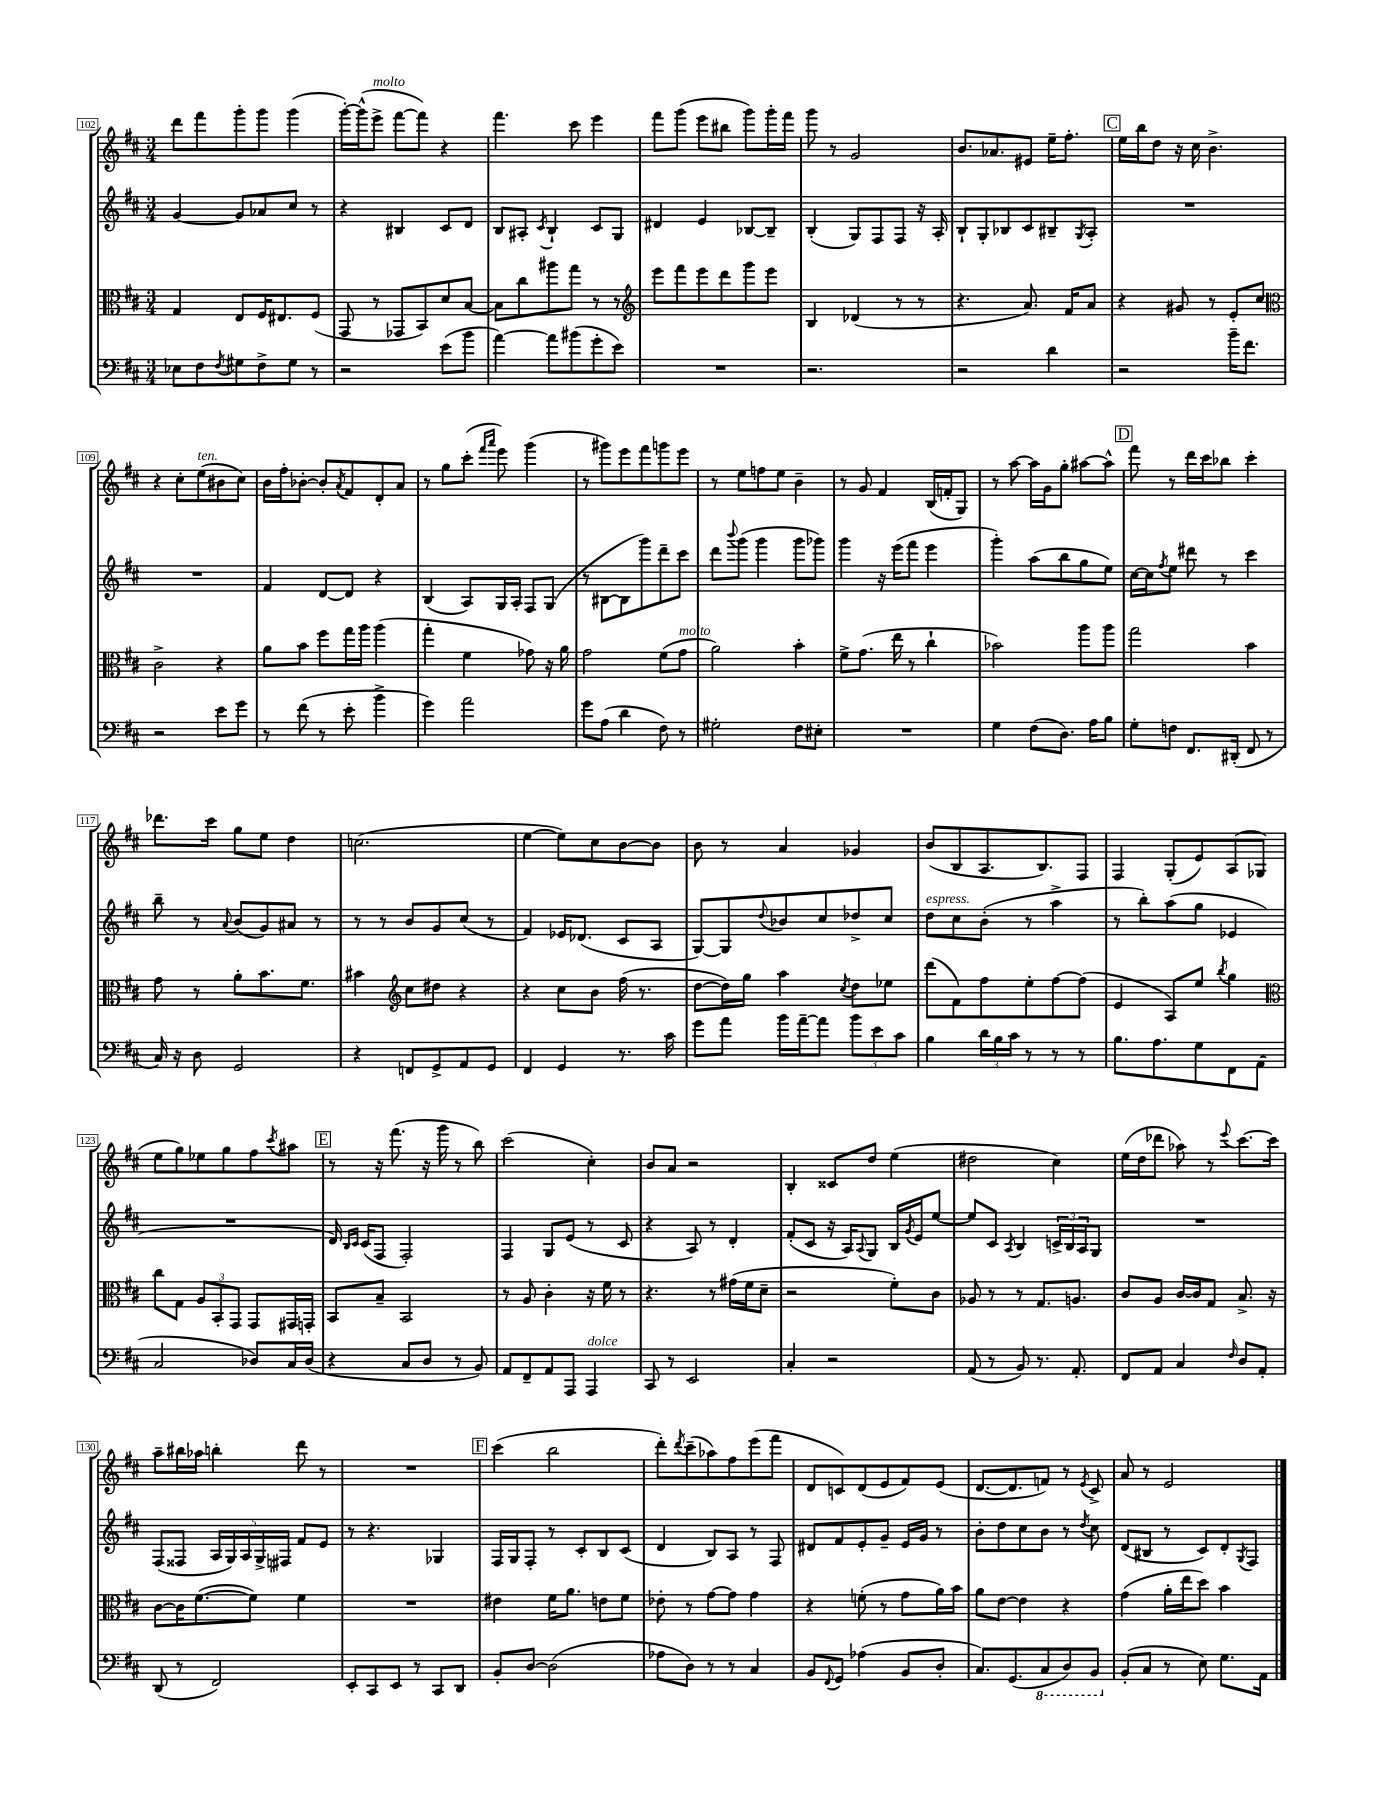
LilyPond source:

<<
\new StaffGroup <<
\new Staff = "s0" {
    \clef treble \key d \major \numericTimeSignature \time 3/4
    d'''8 fis'''8 g'''8-. g'''8 g'''4( |
    g'''16~-.) g'''16-^( e'''8->^\markup { \italic "molto" } fis'''8~ fis'''8) r4 |
    fis'''4. cis'''8 e'''4 |
    fis'''8 g'''8( e'''8 bis''8 g'''8) g'''16-. fis'''16 |
    g'''8 r8 g'2 |
    b'8. aes'8. eis'8 e''16-- fis''8.-. |
    \mark \markup { \box "C" } e''16 b''16 d''8 r16 cis''16 b'4.-> |
    r4 cis''8-. e''8^\markup { \italic "ten." }( bis'8 cis''8) |
    b'16 fis''16-. bes'8~-. bes'8-. \acciaccatura { a'8 } fis'8 d'8-. a'8 |
    r8 g''8 cis'''8-.( \grace { fis'''16 a'''16 } e'''8) g'''4( |
    r8 gis'''8) e'''8 fis'''8 g'''8 e'''8 |
    r8 e''8 f''8 e''8 b'4-- |
    r8 g'8 fis'4 b16( f'16-. g8) |
    r8 a''8~ a''16 g'16 g''8-. ais''8~ ais''8-^ |
    \mark \markup { \box "D" } fis'''8 r8 d'''16 cis'''16 bes''8 cis'''4-. |
    des'''8. cis'''16 g''8 e''8 d''4 |
    c''2.( |
    e''4~ e''8) cis''8 b'8~ b'8 |
    b'8 r8 a'4 ges'4 |
    b'8( b8 a8. b8.) fis8 |
    fis4 g8-.( e'8) a8( ges8 |
    e''8 g''8) ees''8 g''8 fis''8 \acciaccatura { cis'''8 } ais''8 |
    \mark \markup { \box "E" } r8 r16 fis'''8.( r16 g'''16 r8 b''8) |
    cis'''2( cis''4-.) |
    b'8 a'8 r2 |
    b4-. cisis'8 d''8 e''4( |
    dis''2 cis''4) |
    e''16( d''16 des'''8 aes''8) r8 \appoggiatura { e'''8 } cis'''8.~ cis'''16 |
    a''8-- bis''16 aes''16 b''4-. d'''8 r8 |
    R2. |
    \mark \markup { \box "F" } cis'''4( b''2 |
    d'''8-.) \acciaccatura { d'''8 } cis'''8--( aes''8) fis''8 e'''8( fis'''8 |
    d'8 c'8) d'8( e'8 fis'8) e'8( |
    d'8.~ d'8. f'8) r8 \acciaccatura { e'8 } cis'8-> |
    a'8 r8 e'2 \bar "|." |
}
\new Staff = "s1" {
    \clef treble \key d \major \numericTimeSignature \time 3/4
    g'4~ g'8 aes'8 cis''8 r8 |
    r4 bis4 cis'8 d'8 |
    b8 ais8-. \acciaccatura { cis'8 } b4-! cis'8 g8 |
    dis'4 e'4 bes8~ bes8-- |
    b4-.( g8) fis8 fis8 r16 a16-. |
    b8-! g8-. bes8 cis'8 bis8-- \acciaccatura { g8 } a8-. |
    \mark \markup { \box "C" } R2. |
    R2. |
    fis'4 d'8~ d'8 r4 |
    b4( a8) g16 a16-. fis8 g8( |
    r8 bis8~ bis8 g'''8) d'''8-- cis'''8 |
    d'''8 \appoggiatura { b'''8 } g'''8( g'''4 g'''8 ges'''8) |
    g'''4 r16 e'''16( fis'''8 e'''4 |
    g'''4-.) a''8( b''8 g''8 e''8) |
    \mark \markup { \box "D" } cis''16~ cis''16 \acciaccatura { fis''8 } e''8 dis'''8 r8 cis'''4 |
    b''8-- r8 \appoggiatura { a'8 } b'8( g'8) ais'8 r8 |
    r8 r8 b'8 g'8 cis''8( r8 |
    fis'4) ees'16 des'8.( cis'8 a8 |
    g8~) g8 \appoggiatura { d''8 } bes'8 cis''8 des''8-> cis''8 |
    d''8^\markup { \italic "espress." } cis''8 b'8-.( r8 a''4-> |
    r8 b''8-.) a''8( g''8 ees'4 |
    R2. |
    \mark \markup { \box "E" } d'16) \grace { b16 cis'16 } cis'16( fis8 fis2-.) |
    fis4 g8 e'8( r8 cis'8 |
    r4 a8) r8 d'4-. |
    fis'8-.( cis'8 r16 a16) \appoggiatura { a8 } g8 b16 \acciaccatura { g'8 } e'16 e''8~ |
    e''8 cis'8 \acciaccatura { a8 } b4 \tuplet 3/2 { c'16-> b16 a16 } g8 |
    R2. |
    fis8( fisis8 \tuplet 5/4 { a16 g16) a16 g16-> fis16 } fis'8 e'8 |
    r8 r4. ges4 |
    \mark \markup { \box "F" } fis16 g16 fis8-. r8 cis'8-. b8 cis'8( |
    d'4 b8) a8 r8 fis8 |
    dis'8 fis'8 e'8-. g'8-- e'16 g'16 r8 |
    b'8-. d''8 cis''8 b'8 r8 \acciaccatura { d''8 } cis''8 |
    d'8( bis8 r8 cis'8) d'8-. \acciaccatura { g8 } fis8 \bar "|." |
}
\new Staff = "s2" {
    \clef alto \key d \major \numericTimeSignature \time 3/4
    g4 e8 fis16 eis8. fis8( |
    g,8 r8 ges,8 b,8) d'8 b8~ |
    b8 cis''8 ais''8 g''8 r8 r8 |
    \clef treble e'''8 fis'''8 e'''8 d'''8 g'''8 e'''8 |
    b4 des'4( r8 r8 |
    r4. a'8.) fis'16 a'8 |
    \mark \markup { \box "C" } r4 gis'8 r8 e'8-. cis''8 |
    \clef alto cis'2-> r4 |
    a'8 b'8 fis''8 g''16 a''16 a''4( |
    g''4-. fis'4 ges'8) r16 a'16 |
    g'2 fis'8( g'8^\markup { \italic "molto" } |
    a'2) b'4-. |
    fis'8-> g'8.( e''16 r8 cis''4-! |
    bes'2) a''8 a''8 |
    \mark \markup { \box "D" } g''2 b'4 |
    g'8 r8 a'8-. b'8. fis'8. |
    bis'4 \clef treble cis''8 dis''8 r4 |
    r4 cis''8 b'8 fis''16( r8. |
    d''8~ d''16) g''16 a''4 \acciaccatura { cis''8 } d''8 ees''8 |
    d'''8( fis'8) fis''8 e''8-. fis''8~ fis''8( |
    e'4 a8) e''8 \acciaccatura { b''8 } g''4 |
    \clef alto cis''8 g8 \tuplet 3/2 { a8 b,8-. g,8 } g,8 gis,16 g,16-. |
    \mark \markup { \box "E" } b,8 b8-- b,2 |
    r8 a8 cis'4-. r16 fis'16 r8 |
    r4. r8 gis'16( fis'16 d'8-- |
    r2 fis'8-.) cis'8 |
    aes8 r8 r8 g8. a8. |
    cis'8 a8 cis'16~ cis'16 g8 b8.-> r16 |
    cis'8~ cis'16 fis'8.~( fis'8) fis'4 |
    R2. |
    \mark \markup { \box "F" } eis'4 fis'16 a'8. e'8 fis'8 |
    ees'8-. r8 g'8~ g'8 g'4 |
    r4 f'8-.( r8 g'8 a'16) b'16 |
    a'8 e'8~ e'4 r4 |
    g'4( a'16-. e''16 d''8) b'4 \bar "|." |
}
\new Staff = "s3" {
    \clef bass \key d \major \numericTimeSignature \time 3/4
    ees8 fis8 \acciaccatura { fis8 } gis8 fis8-> gis8 r8 |
    r2 e'8( b'8 |
    a'4~) a'8 bis'8( g'8-. e'8) |
    R2. |
    r2. |
    r2 d'4 |
    \mark \markup { \box "C" } r2 b'16-- fis'8. |
    r2 e'8 g'8 |
    r8 fis'8( r8 e'8-. b'4-> |
    g'4) a'2 |
    g'8 a8( d'4 fis8) r8 |
    gis2-. fis8 eis8-. |
    R2. |
    g4 fis8( d8.) a16 b8 |
    \mark \markup { \box "D" } g8-. f8 fis,8. dis,16-.( fis,8 r8 |
    cis16) r16 d8 g,2 |
    r4 f,8 g,8-> a,8 g,8 |
    fis,4 g,4 r8. cis'16 |
    g'8 a'8 b'16 a'16~-- a'8 \tuplet 3/2 { b'8 e'8 cis'8 } |
    b4 \tuplet 3/2 { d'16 b16 cis'16 } r8 r8 r8 |
    b8. a8. g8 fis,8 a,8( |
    cis2 des8) cis16 des16( |
    \mark \markup { \box "E" } r4 cis8 d8 r8 b,8) |
    a,8 fis,8-- a,8 a,,8 a,,4^\markup { \italic "dolce" } |
    cis,8 r8 e,2 |
    cis4-. r2 |
    a,8( r8 b,8) r8. a,8.-. |
    fis,8 a,8 cis4 \grace { fis16 } d8 a,8-. |
    d,8( r8 fis,2) |
    e,8-. cis,8 e,8 r8 cis,8 d,8 |
    \mark \markup { \box "F" } b,8-. d8~ d2( |
    aes8 d8) r8 r8 cis4 |
    b,8 \appoggiatura { fis,8 } g,8 aes4( b,8 d8-. |
    cis8.) g,8.( \ottava #-1 cis,8 d,8) b,,8 \ottava #0 |
    b,8-.( cis8 r8 e8) g8. a,16 \bar "|." |
}
>>
>>
\layout { \context { \Score currentBarNumber = #102 \override BarNumber.stencil = #(make-stencil-boxer 0.1 0.3 ly:text-interface::print) } }
